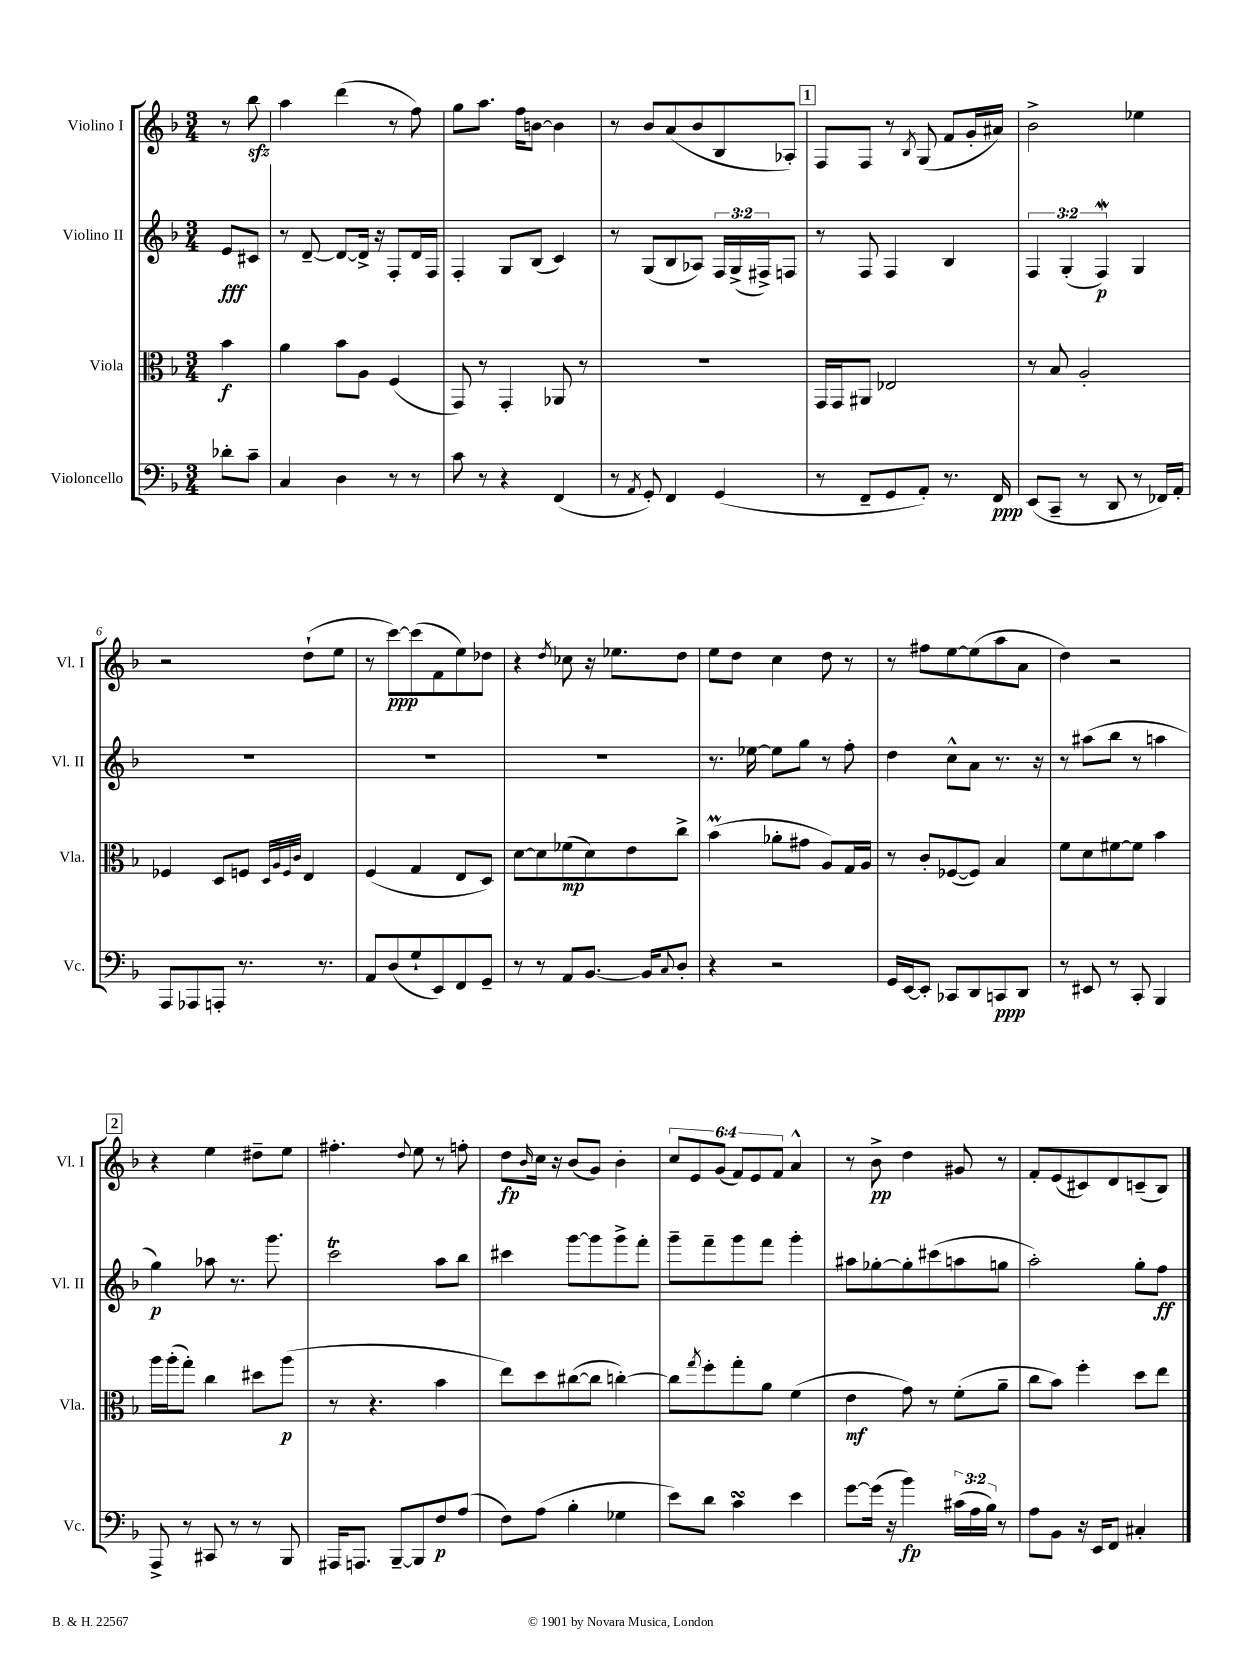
<<
\new StaffGroup <<
\new Staff = "s0" \with { instrumentName = "Violino I" shortInstrumentName = "Vl. I" } {
    \clef treble \key f \major \numericTimeSignature \time 3/4 \override Staff.TupletNumber.text = #tuplet-number::calc-fraction-text \partial 4
    r8 bes''8\sfz |
    a''4 d'''4( r8 f''8) |
    g''8 a''8. f''16 b'8~ b'4 |
    r8 bes'8 a'8( bes'8 bes8 aes8-.) |
    \mark \markup { \box "1" } f8 f8 r8 \acciaccatura { bes8 } g8( f'8 g'16-. ais'16) |
    bes'2-> ees''4 |
    r2 d''8-!( e''8 |
    r8 c'''8~\ppp) c'''8( f'8 e''8) des''8 |
    r4 \acciaccatura { d''8 } ces''8 r16 ees''8. d''8 |
    e''8 d''8 c''4 d''8 r8 |
    r8 fis''8 e''8~ e''8( a''8 a'8 |
    d''4) r2 |
    \mark \markup { \box "2" } r4 e''4 dis''8-- e''8 |
    fis''4.-. \appoggiatura { d''8 } e''8 r8 f''8-. |
    d''8\fp \grace { bes'16 } c''16 r16 bes'8( g'8) bes'4-. |
    \tuplet 6/4 { c''8 e'8 g'8( f'8) e'8 f'8 } a'4-^ |
    r8 bes'8->\pp d''4 gis'8 r8 |
    f'8-. e'8( cis'8) d'8 c'8--( bes8) \bar "|." |
}
\new Staff = "s1" \with { instrumentName = "Violino II" shortInstrumentName = "Vl. II" } {
    \clef treble \key f \major \numericTimeSignature \time 3/4 \override Staff.TupletNumber.text = #tuplet-number::calc-fraction-text \partial 4
    e'8\fff cis'8 |
    r8 d'8~-- d'8~ d'16-> r16 f8-. d'16 f16 |
    f4-. g8 bes8( c'4) |
    r8 g8( bes8 aes8) \tuplet 3/2 { f16 g16->( fis16->) } f8 |
    \mark \markup { \box "1" } r8 f8 f4 bes4 |
    \tuplet 3/2 { f4 g4-.( f4\mordent\p) } g4 |
    R2. |
    R2. |
    R2. |
    r8. ees''16~ ees''8 g''8 r8 f''8-. |
    d''4 c''8-^ a'8 r8. r16 |
    r8 ais''8( bes''8 r8 a''4 |
    \mark \markup { \box "2" } g''4\p) aes''8 r8. g'''8. |
    c'''2\trill a''8 bes''8 |
    cis'''4 g'''8~ g'''8 g'''8-> f'''8-. |
    g'''8-- f'''8-- g'''8 f'''8 g'''4-. |
    ais''8 ges''8~-. ges''8-. cis'''8( a''8 g''8 |
    a''2-.) g''8-. f''8\ff \bar "|." |
}
\new Staff = "s2" \with { instrumentName = "Viola" shortInstrumentName = "Vla." } {
    \clef alto \key f \major \numericTimeSignature \time 3/4 \partial 4
    bes'4\f |
    a'4 bes'8 a8 f4( |
    g,8) r8 g,4-. aes,8 r8 |
    R2. |
    \mark \markup { \box "1" } g,16 g,16 ais,8 ees2 |
    r8 bes8 a2-. |
    fes4 d8 f8 \grace { d32 a32 f32 c'32 } e4 |
    f4( g4 e8 d8) |
    d'8~ d'8 fes'8\mp( d'8) e'8 c''8-> |
    bes'4\prall( aes'8-. gis'8 a8) g16 a16 |
    r8 c'8-. fes8~( fes8) bes4 |
    f'8 d'8 fis'8~ fis'8 bes'4 |
    \mark \markup { \box "2" } a''16 a''16-.( g''8-.) c''4 dis''8 a''8\p( |
    r8 r4. bes'4 |
    e''8) d''8 cis''8~( cis''8 c''4~-.) |
    c''8 \acciaccatura { g''8 } f''8-. g''8-. a'8 f'4( |
    e'4\mf g'8) r8 f'8-.( a'8-- |
    c''8 bes'8) f''4-. d''8 e''8 \bar "|." |
}
\new Staff = "s3" \with { instrumentName = "Violoncello" shortInstrumentName = "Vc." } {
    \clef bass \key f \major \numericTimeSignature \time 3/4 \override Staff.TupletNumber.text = #tuplet-number::calc-fraction-text \partial 4
    des'8-. c'8-- |
    c4 d4 r8 r8 |
    c'8 r8 r4 f,4( |
    r8 \acciaccatura { a,8 } g,8-.) f,4 g,4( |
    \mark \markup { \box "1" } r8 f,8-- g,8 a,8-.) r8. f,16\ppp |
    e,8( c,8-- r8 d,8 r8 fes,16) a,16-. |
    a,,8 aes,,8 a,,8-. r8. r8. |
    a,8 d8( g8-! e,8) f,8 g,8-- |
    r8 r8 a,8 bes,8.~ bes,16 \appoggiatura { c8 } d8-. |
    r4 r2 |
    g,16 e,16~ e,8-. ces,8 d,8 c,8\ppp d,8 |
    r8 eis,8 r8 c,8-. bes,,4 |
    \mark \markup { \box "2" } a,,8-> r8 cis,8 r8 r8 bes,,8 |
    ais,,16 a,,8. bes,,8~-- bes,,8 f8\p a8( |
    f8) a8( bes4-. ges4 |
    e'8) d'8 c'4\turn e'4 |
    g'8~ g'16( r16 bes'4\fp) \tuplet 3/2 { cis'16( a16 bes16) } r8 |
    a8 bes,8 r16 e,16 f,8 cis4-. \bar "|." |
}
>>
>>
